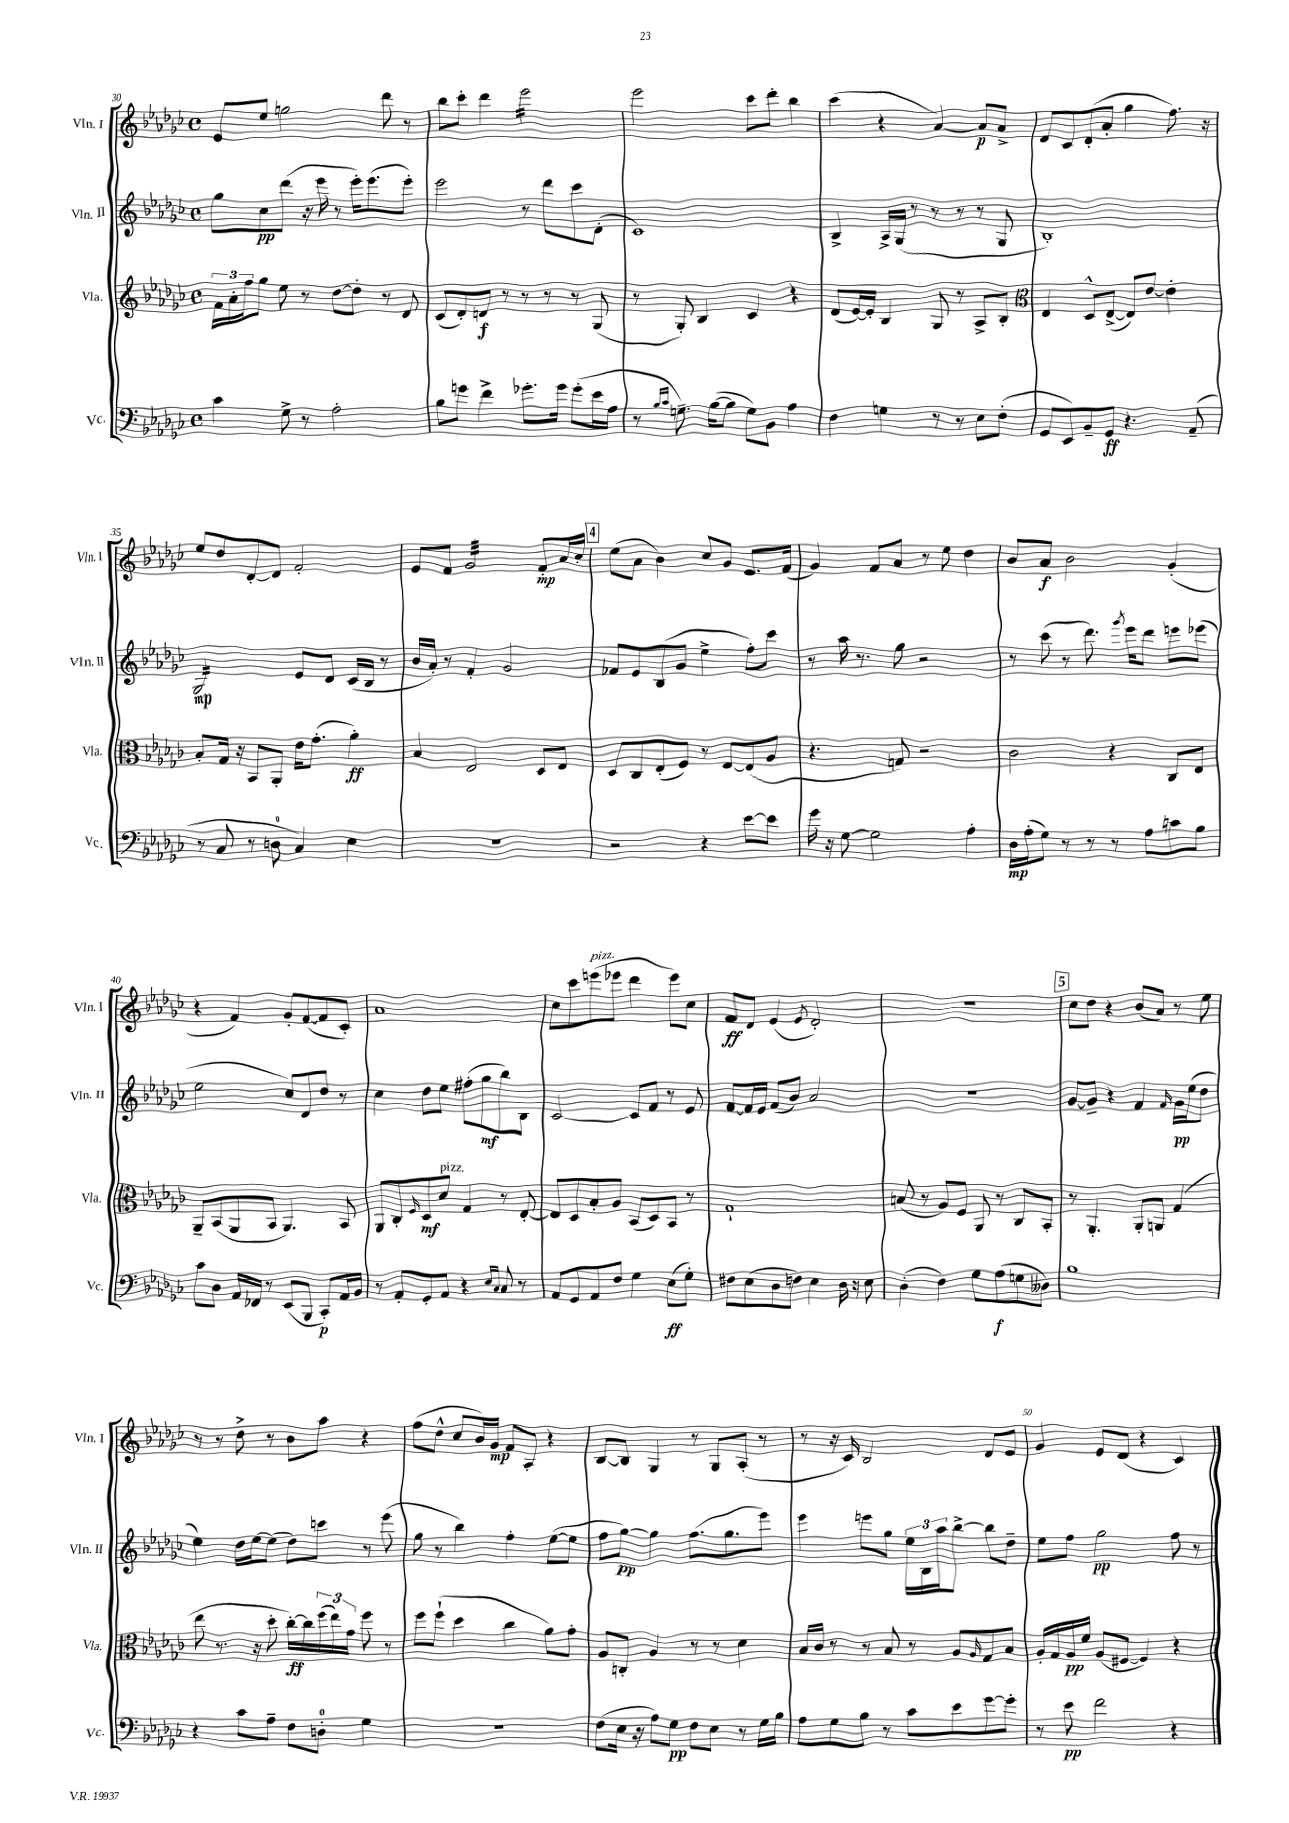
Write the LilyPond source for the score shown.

<<
\new StaffGroup <<
\new Staff = "s0" \with { instrumentName = "Vln. I" shortInstrumentName = "Vln. I" } {
    \clef treble \key ges \major \defaultTimeSignature \time 4/4
    ees'8 ees''8 g''2 des'''8 r8 |
    bes''8 ces'''8-. des'''4 ees'''2:16 |
    ees'''2 ces'''8 des'''8-. bes''4 |
    ces'''4( r4 aes'4~) aes'8\p aes'8-> |
    des'8 ces'8 des'8-.( aes'8-. ges''4 f''8.) r16 |
    ees''8 des''8 des'8~-. des'8 f'2-. |
    ees'8 f'8 ges'2:32 f'8-.\mp aes'16 ces''16-. |
    \mark \markup { \box "4" } ees''8( aes'8 bes'4) ces''8 ges'8 ees'8. f'16( |
    ges'4) f'8 aes'8 r8 ees''8 des''4 |
    bes'8 aes'8\f bes'2 ges'4-.( |
    r4 f'4) ges'8-. f'8~( f'8 ces'8-.) |
    aes'1 |
    ces''8 ces'''8 e'''8^\markup { \italic "pizz." }( ees'''8 des'''4 ees'''8) ces''8 |
    f'8\ff des'8 ees'4( \acciaccatura { ees'8 } des'2-.) |
    R1 |
    \mark \markup { \box "5" } ces''8 des''8 r4 bes'8( aes'8) r8 ees''8 |
    r8 r8 des''8-> r8 bes'8 aes''8 r4 |
    f''8( des''8-^ ces''8 bes'16) ges'16\mp f'8 aes8-. r4 |
    bes8~ bes8 ges4 r8 ges8 aes8-.( r8 |
    r8 r16 ces'16) bes2 des'8 ees'8 |
    ges'4 ees'8 des'8( r4 ces'4) \bar "|." |
}
\new Staff = "s1" \with { instrumentName = "Vln. II" shortInstrumentName = "Vln. II" } {
    \clef treble \key ges \major \defaultTimeSignature \time 4/4
    ges''8 ces''8\pp des'''8( r16 ees'''16 r8 ees'''16-.) ees'''8.( ees'''8-.) |
    ees'''2 r8 des'''8 ces'''8 des'8-.( |
    ces'1) |
    bes4-> aes16-> ges16( r8 r8 r8 r8 ges8 |
    bes1-.) |
    ges2:16\mp ees'8 des'8 ces'16( bes16 r8 |
    bes'16 aes'16-.) r8 f'4-. ges'2 |
    \mark \markup { \box "4" } fes'8 ees'8 bes8( ges'8 ees''4-> f''8-.) ces'''8 |
    r8 aes''16 r8. ges''8 r2 |
    r8 ces'''8( r8 des'''8.) \acciaccatura { ges'''8 } ees'''16 des'''8 e'''8 ees'''8( |
    ees''2 ces''8) des'8 des''8 r8 |
    ces''4 des''8 ees''8 fis''8-.( ges''8\mf bes''8) bes8 |
    ces'2~ ces'8 f'8 r8 ees'8 |
    f'8~ f'16 ees'16 f'8( bes'8) aes'2 |
    R1 |
    \mark \markup { \box "5" } ges'8~ ges'8-- r4 f'4 \grace { f'16 } ges'16\pp ees''16( des''8 |
    ees''4) des''16 ees''16~ ees''8( des''8) c'''8 r8 ees'''8( |
    ges''8 r8 bes''4) f''4-. ees''8~( ees''8 |
    f''8 ges''8~\pp) ges''4 f''8.( ges''8. ees'''8) |
    ees'''4 e'''8 ges''8 \tuplet 3/2 { ees''16 bes16 aes''16 } bes''8~-> bes''8 des''8-- |
    ees''8 f''8 ges''2\pp f''8 r8 \bar "|." |
}
\new Staff = "s2" \with { instrumentName = "Vla." shortInstrumentName = "Vla." } {
    \clef treble \key ges \major \defaultTimeSignature \time 4/4
    \tuplet 3/2 { f'16 aes'16-. f''16 } ges''8 ees''8 r8 des''8~ des''8-. r8 des'8 |
    ces'8( des'8-.) d'8\f r8 r8 r8 r8 ges8( |
    r8 ges8-.) bes4 ces'4 r4 |
    des'8( ees'16~) ees'16-. bes4 ges8 r8 aes8-> bes8-. |
    \clef alto ees4 des8-^ ees8~->( ees8) ees'8~ ees'4-. |
    bes8-. ges16 r16 bes,8 aes,8-. ees'16 ges'8.-.( aes'4-.\ff) |
    bes4 ees2 des8 ees8 |
    \mark \markup { \box "4" } des8 ces8 ees8-.( f8) r8 ees8~ ees8( aes8 |
    r4. g8) r2 |
    ces'2 r4 ces8 ees8 |
    aes,8-- bes,8( aes,8 bes,8 aes,4.) bes,8 |
    aes,8 ces8-. \grace { f16 } des8\mf des'8^\markup { \italic "pizz." } ges4 r8 ees8~-. |
    ees8 des8 bes8-. aes8 bes,8( des8) bes,8 r8 |
    ges1-! |
    b8( r8 aes8) f8 aes,8 r8 ces8 bes,8-. |
    \mark \markup { \box "5" } r8 aes,4.-. aes,8-. a,8 ges4( |
    ees''8 r8. r16 des''8-. ces''16~-.\ff) ces''16 \tuplet 3/2 { f''16( ees''16) ges'16 } f''8 r8 |
    f''8 f''8-!( des''4 ces''4 aes'8) ges'8-. |
    aes8 c8-. aes4 r8 r8 des'4 |
    bes16 ces'16 r8 r8 bes8 r8 aes8 \grace { aes16 } ges8 bes8 |
    aes16-. ges16 aes16\pp f'16 aes8( fis8~ fis4) r4 \bar "|." |
}
\new Staff = "s3" \with { instrumentName = "Vc." shortInstrumentName = "Vc." } {
    \clef bass \key ges \major \defaultTimeSignature \time 4/4
    ces'4 ges8-> r8 aes2-. |
    bes8 g'8 f'4-> ges'8.-. ges'16 ges'8-.( ees'16 aes16 |
    r8 \grace { bes16 ces'16 } g8.--) bes16~( bes8 g8) bes,8 aes4 |
    f4 g4 r8 r8 ees8 f8-.( |
    ges,8 ees,8) bes,8-- ges,8\ff r4. aes,8--( |
    r8 ces8 r8 d8-0 ces4) ees4 |
    r1 |
    \mark \markup { \box "4" } r2 r4 ees'8~ ees'8 |
    ges'16 r16 ges8~ ges2 aes4-. |
    des16\mp aes16-.( ges8) r8 r8 r8 aes8 c'8 bes8 |
    ces'8 des8 aes,16 fes,16 r8 ees,8( bes,,8 ces,8-.\p) aes,16 bes,16 |
    r8 aes,8-. ges,8-. aes,8 r4 \grace { ees16 ces16 } ces8 r8 |
    aes,8 ges,8 aes,8 f8 ges4 ees8\ff( ges8-.) |
    fis8 ees8( des8 f8) ees4 des16 r16 ees8 |
    des4-.( f4) ges8 aes8\f( g8 deses8) |
    \mark \markup { \box "5" } bes1 |
    r4 ces'8 aes8-- f8 d8-0-. ges4 |
    R1 |
    f8( ees16 r16 aes8) ges8\pp f8 ees8 r8 ges16 bes16 |
    aes8 ges8 bes8 r8 ces'8 ees'8 ges'8~ ges'8-. |
    r8 ees'8\pp f'2 r4 \bar "|." |
}
>>
>>
\layout { \context { \Score currentBarNumber = #30 \override BarNumber.break-visibility = ##(#f #t #t) barNumberVisibility = #(every-nth-bar-number-visible 5) } }
